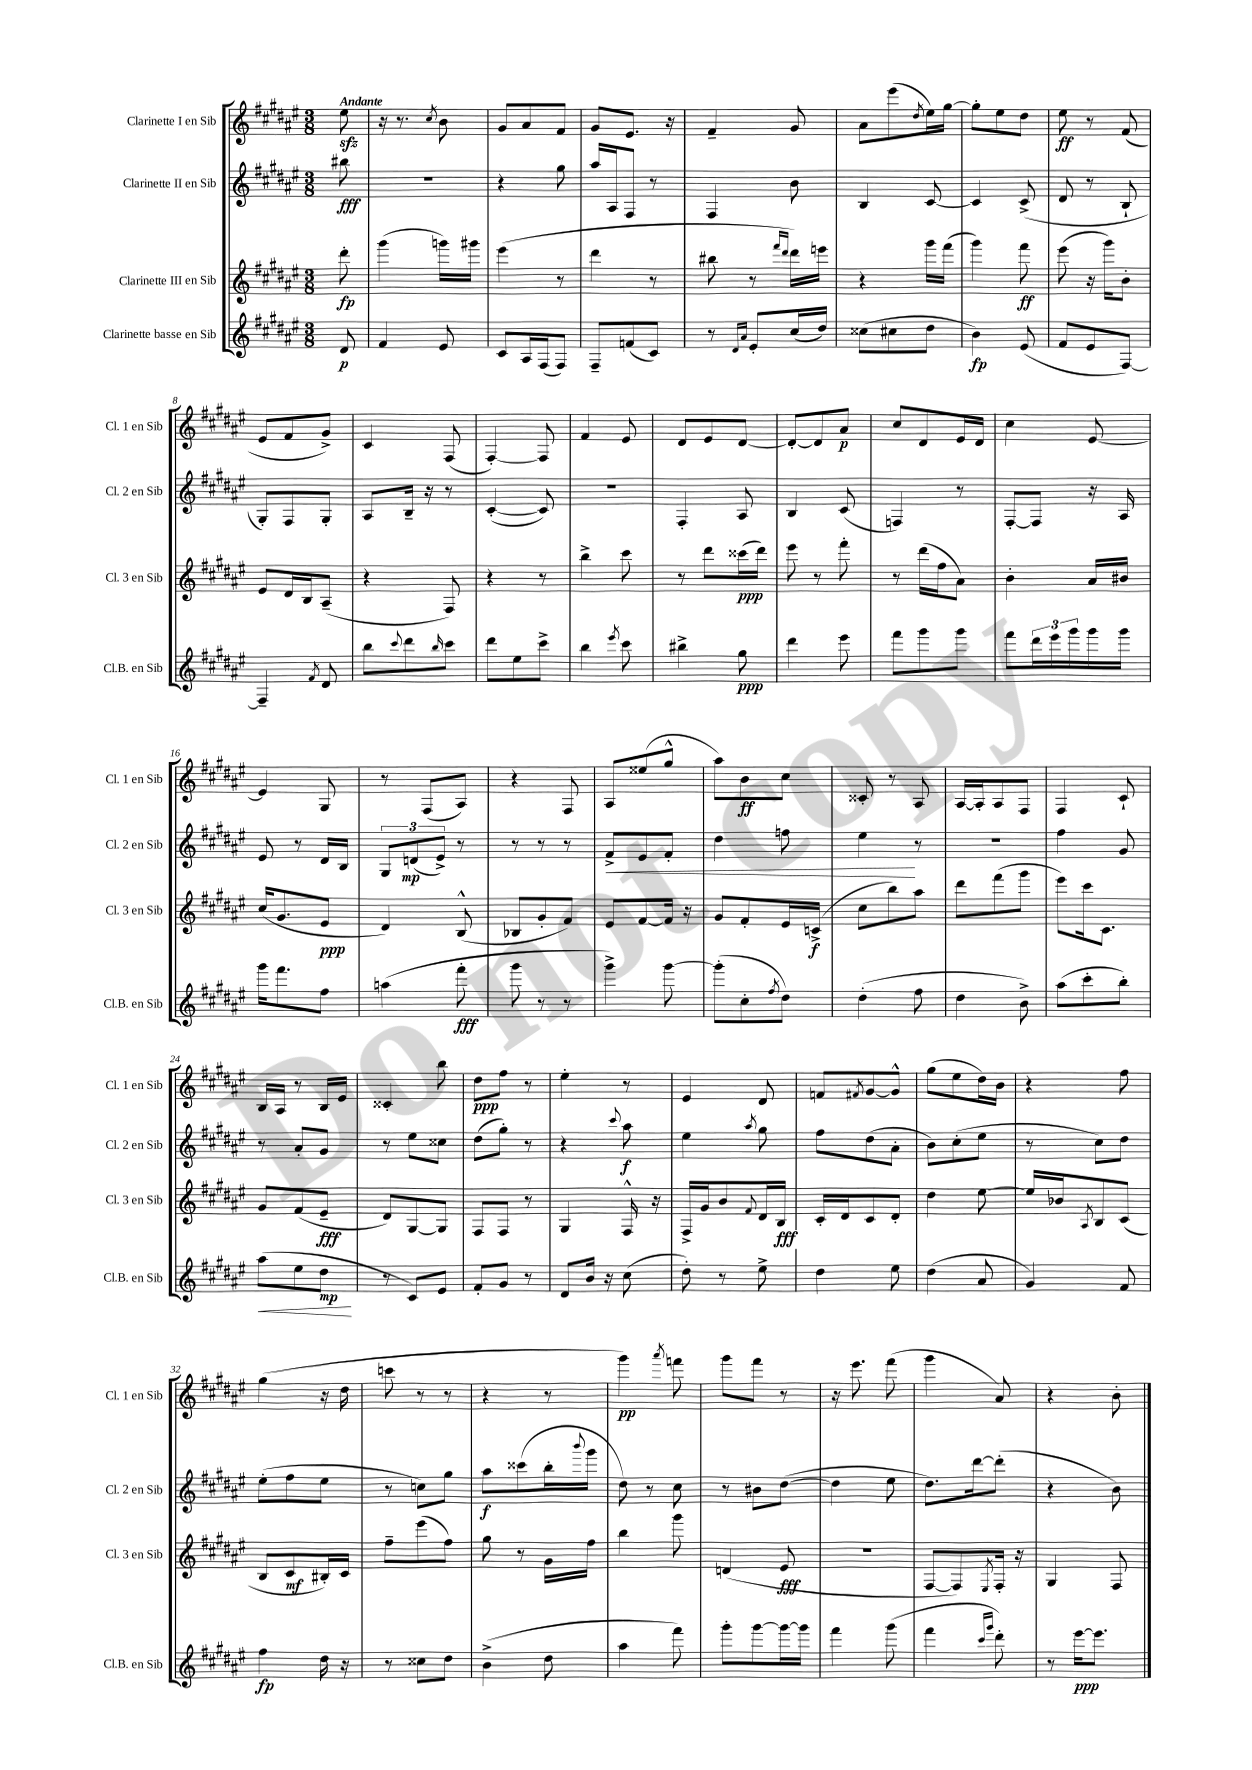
<<
\new StaffGroup <<
\new Staff = "s0" \with { instrumentName = "Clarinette I en Sib" shortInstrumentName = "Cl. 1 en Sib" } {
    \clef treble \key fis \major \numericTimeSignature \time 3/8 \partial 8 \tempo "Andante"
    eis''8\sfz |
    r16 r8. \acciaccatura { cis''8 } b'8 |
    gis'8 ais'8 fis'8 |
    gis'8 eis'8. r16 |
    fis'4-- gis'8 |
    ais'8 eis'''8( \acciaccatura { dis''8 } eis''16) gis''16~ |
    gis''8-. eis''8 dis''8 |
    eis''8\ff r8 fis'8( |
    eis'8 fis'8 gis'8->) |
    cis'4 fis8( |
    fis4~-.) fis8 |
    fis'4 eis'8 |
    dis'8 eis'8 dis'8~ |
    dis'8~-. dis'8 ais'8\p |
    cis''8 dis'8 eis'16 dis'16 |
    cis''4 eis'8~ |
    eis'4 gis8 |
    r8 fis8( ais8) |
    r4 fis8 |
    ais8 eisis''8( gis''8-^ |
    ais''8) b'8\ff cis''8 |
    cisis'8-. r8 ais8 |
    ais16~ ais16-. ais8 fis8 |
    fis4 cis'8-! |
    b16 ais16 r8 b16 eis'16 |
    cisis'4-. b''8 |
    dis''8\ppp fis''8 r8 |
    eis''4-. r8 |
    eis'4 dis'8 |
    f'8 \acciaccatura { fis'8 } gis'8~ gis'8-^ |
    gis''8( eis''8 dis''16) b'16 |
    r4 fis''8 |
    gis''4( r16 dis''16 |
    c'''8 r8 r8 |
    r4 r8 |
    gis'''4\pp) \acciaccatura { ais'''8 } f'''8 |
    gis'''8 fis'''8 r8 |
    r16 eis'''8. fis'''8( |
    gis'''4 ais'8) |
    r4 b'8-. \bar "|." |
}
\new Staff = "s1" \with { instrumentName = "Clarinette II en Sib" shortInstrumentName = "Cl. 2 en Sib" } {
    \clef treble \key fis \major \numericTimeSignature \time 3/8 \partial 8
    bis''8\fff |
    R4. |
    r4 gis''8 |
    ais''16 ais16 fis8 r8 |
    fis4 b'8 |
    b4 cis'8~ |
    cis'4 cis'8->( |
    dis'8 r8 b8-! |
    gis8-.) fis8 gis8-. |
    ais8 b16-- r16 r8 |
    cis'4~-.( cis'8) |
    R4. |
    fis4-. ais8 |
    b4 cis'8( |
    f4) r8 |
    fis8~-. fis8 r16 ais16 |
    eis'8 r8 dis'16 b16 |
    \tuplet 3/2 { gis8 d'8\mp( eis'8->) } r8 |
    r8 r8 r8 |
    fis'8->\< eis'8 fis'8-. |
    dis''4 f''8 |
    eis''4\! r8 |
    R4. |
    fis''4 gis'8 |
    r8 ais'8-. gis'8 |
    r8 eis''8 cisis''8 |
    dis''8( gis''8-.) r8 |
    r4 \appoggiatura { cis'''8 } ais''8\f |
    eis''4 \acciaccatura { ais''8 } gis''8 |
    fis''8 dis''8( ais'8-. |
    b'8) cis''8-.( eis''8 |
    r8 cis''8) dis''8 |
    eis''8-.( fis''8 eis''8 |
    r8 c''8) gis''8 |
    ais''8\f cisis'''8( b''16-. \appoggiatura { b'''8 } gis'''16 |
    dis''8) r8 cis''8 |
    r8 bis'8 dis''8~( |
    dis''4 eis''8 |
    dis''8.) dis'''16~ dis'''8-.( |
    r4 b'8) \bar "|." |
}
\new Staff = "s2" \with { instrumentName = "Clarinette III en Sib" shortInstrumentName = "Cl. 3 en Sib" } {
    \clef treble \key fis \major \numericTimeSignature \time 3/8 \partial 8
    dis'''8-.\fp |
    gis'''4( g'''16) gis'''16 |
    eis'''4( r8 |
    dis'''4 r8 |
    bis''8 r8 \grace { fis'''16 dis'''16 } dis'''16) e'''16 |
    r4 gis'''16 fis'''16( |
    gis'''4) fis'''8\ff |
    eis'''8( r16 gis'''16) b'8-. |
    eis'8 dis'16 b16 ais8--( |
    r4 fis8) |
    r4 r8 |
    b''4-> cis'''8 |
    r8 dis'''8 cisis'''16\ppp( dis'''16) |
    eis'''8 r8 fis'''8-. |
    r8 dis'''16( fis''16 ais'8) |
    b'4-. ais'16 bis'16 |
    cis''16( gis'8. eis'8\ppp |
    dis'4) b8-^( |
    bes8 gis'8-. fis'8) |
    eis'8 fis'8~ fis'16 r16 |
    gis'8 fis'8-. eis'16 c'16->\f( |
    cis''8 b''8) ais''8 |
    dis'''8 fis'''8( gis'''8 |
    eis'''8) cis'''16 cis'8. |
    gis'8 fis'8( eis'8--\fff |
    dis'8) gis8~ gis8 |
    fis8 fis8 r8 |
    gis4 fis16-^ r16 |
    fis16-> gis'16 b'8 \appoggiatura { fis'8 } dis'16 b16\fff |
    cis'16-. dis'16 cis'8 dis'8-. |
    dis''4 eis''8~ |
    eis''16 bes'16 \acciaccatura { ais8 } b8 cis'8( |
    b8 cis'8\mf bis16-.) cis'16 |
    fis''8-- eis'''8( fis''8) |
    gis''8 r8 gis'16 fis''16 |
    b''4 gis'''8 |
    d'4( eis'8\fff |
    R4. |
    fis8~ fis8) \acciaccatura { eis8 } fis16-. r16 |
    gis4 fis8 \bar "|." |
}
\new Staff = "s3" \with { instrumentName = "Clarinette basse en Sib" shortInstrumentName = "Cl.B. en Sib" } {
    \clef treble \key fis \major \numericTimeSignature \time 3/8 \partial 8
    dis'8\p |
    fis'4 eis'8 |
    cis'8 ais16 fis16( fis8) |
    fis8-- f'8( cis'8) |
    r8 \grace { dis'16 ais'16 } eis'8-. cis''16( dis''16) |
    cisis''8( cis''8 dis''8 |
    b'4\fp) eis'8( |
    fis'8 eis'8 fis8~) |
    fis4-- \acciaccatura { fis'8 } dis'8 |
    b''8 \appoggiatura { cis'''8 } dis'''8 \grace { b''16 } cis'''8 |
    dis'''8 eis''8 cis'''8-> |
    b''4 \acciaccatura { eis'''8 } cis'''8 |
    bis''4-> gis''8\ppp |
    dis'''4 eis'''8 |
    fis'''8 gis'''8 gis'''8 |
    fis'''8 \tuplet 3/2 { dis'''16 eis'''16 gis'''16 } gis'''16 gis'''16 |
    gis'''16 fis'''8. fis''8 |
    a''4( fis'''8-.\fff |
    gis'''8 r8 r8 |
    gis'''4->) gis'''8~ |
    gis'''8-.( cis''8-. \acciaccatura { fis''8 } dis''8) |
    dis''4-.( fis''8 |
    dis''4 b'8->) |
    ais''8( cis'''8-. b''8-.) |
    ais''8\<( eis''8 dis''8\mp\! |
    r8 cis'8) eis'8 |
    fis'8-. gis'8 r8 |
    dis'8 b'16 r16 cis''8( |
    dis''8-.) r8 eis''8-> |
    dis''4 eis''8 |
    dis''4( ais'8 |
    gis'4) fis'8 |
    fis''4\fp dis''16 r16 |
    r8 cisis''8 dis''8 |
    b'4->( dis''8 |
    ais''4 fis'''8) |
    gis'''8-. gis'''8~ gis'''16~ gis'''16 |
    fis'''4 gis'''8( |
    fis'''4 \grace { cis'''16 gis'''16 } dis'''8-.) |
    r8 eis'''16~\ppp eis'''8. \bar "|." |
}
>>
>>
